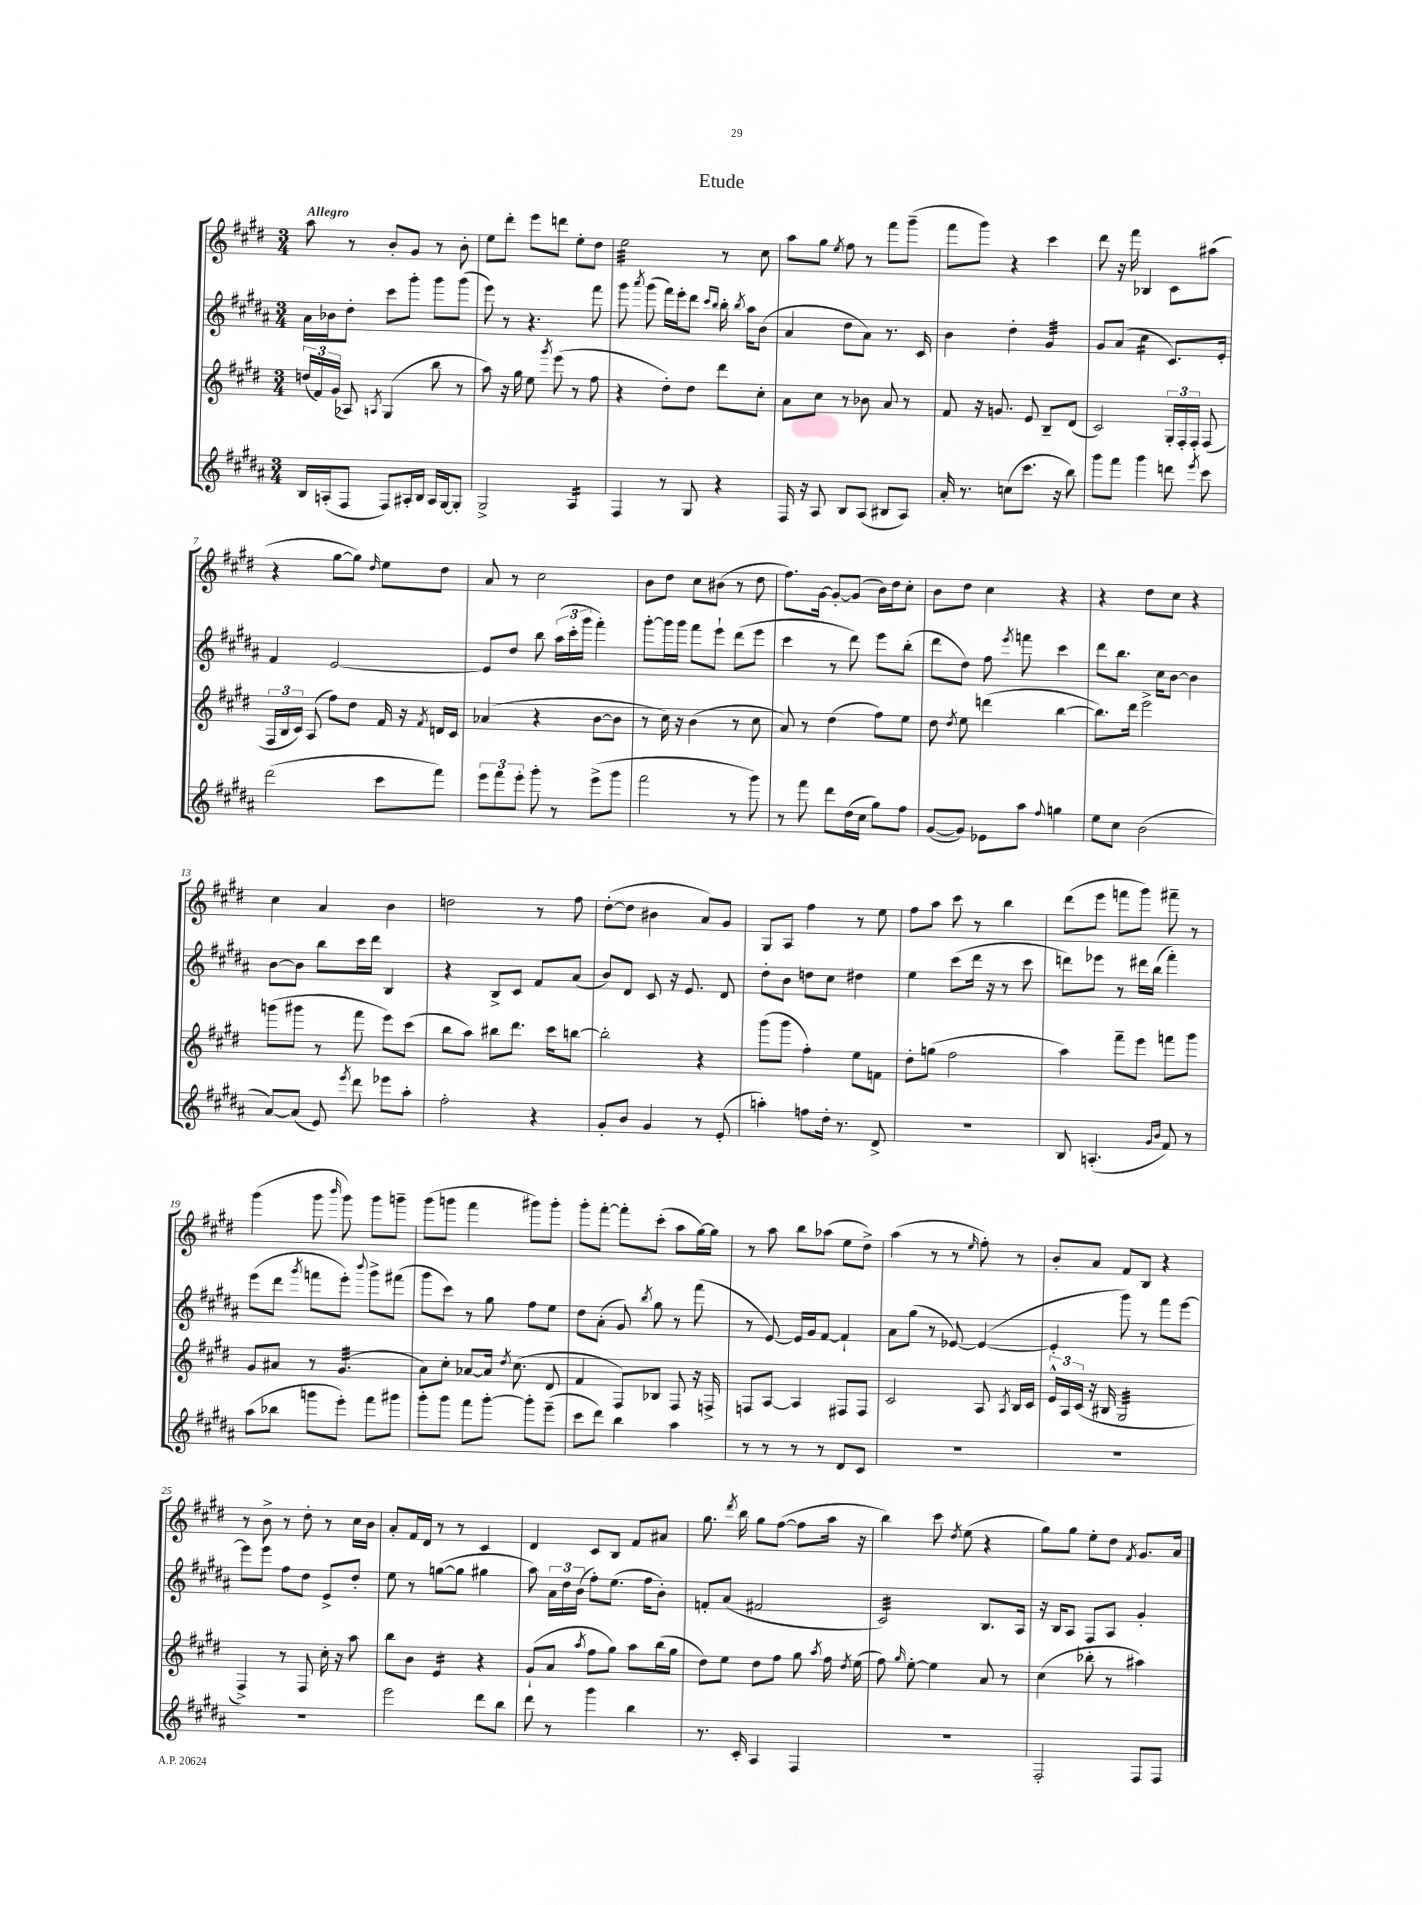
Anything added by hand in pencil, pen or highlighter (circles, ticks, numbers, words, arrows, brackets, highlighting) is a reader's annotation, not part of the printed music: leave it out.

**kern	**kern	**kern	**kern
*staff4	*staff3	*staff2	*staff1
*clefG2	*clefG2	*clefG2	*clefG2
*k[f#c#g#d#a#]	*k[f#c#g#d#]	*k[f#c#g#d#a#]	*k[f#c#g#d#]
*M3/4	*M3/4	*M3/4	*M3/4
16B	(24dd	16a#	8aa
.	24f#)	.	.
(16A'	.	16b-	.
.	(24g#	.	.
8F#	8A-)	8dd#'	8r
.	8qA	.	.
8F#)	(4G#	8ccc#	8b'
16A#'	.	8ggg#'	8g#
16B	.	.	.
16A#	8bb	8ggg#	8r
[16G#	.	.	.
8G#']	8r	(8ggg#	8b'
=	=	=	=
2G#^	8aa)	8eee)	8ee
.	16r	8r	8ddd#'
.	16gg#	.	.
.	8ee	4.r	8eee
.	8qggg#	.	.
.	(8eee	.	8ddd
4A#	8r	.	8ee'
.	8ff#	8fff#	8dd#
=	=	=	=
4F#	4r	8ggg#	2ee
.	.	8qaaa#	.
.	.	(8ggg#	.
8r	8dd#')	16fff#)	.
.	.	16eee'	.
8G#	8dd#	8ddd#	.
.	.	16qqccc#	.
.	.	16qqbb	.
4r	8ddd#	16bb'	8r
.	.	8qbb	.
.	.	16aa#	.
.	8cc#'	(8b	8cc#
=	=	=	=
16F#	8a	4a#	8aa
16r	.	.	.
8A#	8cc#	.	8gg#
.	.	.	8qee
8B	8r	8dd#	8ff#
(8A#	8b-	8a#)	8r
8B#	8a	8.r	8fff#
8A#)	8r	.	(8ggg#~
.	.	16c#	.
=	=	=	=
16a#'	8f#	4b	8fff#
8.r	.	.	.
.	16r	.	8ggg#)
.	8.g	.	.
(8cc	.	4dd#'	4r
8.ccc#	8e	.	.
.	8B~	4g#	4ccc#
16r	.	.	.
8bb)	(8d#	.	.
=	=	=	=
8ggg#	2c#)	8g#	8ddd#
8fff#	.	(8a#	16r
.	.	.	16fff#
4ggg#	.	4cc#	4B-
8ddd	24G#'	8.c#)	8c#
.	24F#'	.	.
.	24F#'	.	.
8qeee	.	.	.
8ccc#	(8F#	.	(8aa#
.	.	16e'	.
=	=	=	=
(2ddd#	24F#	4f#	4r
.	24B	.	.
.	24c#)	.	.
.	(8A	.	.
.	8ff#)	[2e	[8gg#
.	8dd#	.	8gg#])
.	.	.	16qqdd#
8ccc#	16f#	.	8ee
.	16r	.	.
.	8qf#	.	.
8fff#)	16d	.	8dd#
.	16c#	.	.
=	=	=	=
12eee	(4a-	8e]	8a
12fff#	.	.	.
.	.	8dd#	8r
12eee'	.	.	.
8ggg#'	4r	8bb	2cc#
8r	.	(24aa#	.
.	.	24ccc#'	.
.	.	24ggg#	.
(8eee^	[8b	4fff#')	.
8ggg#	8b]	.	.
=	=	=	=
2fff#	8r	[8ggg#'	8b
.	16cc#)	16ggg#]	8dd#
.	16r	16ggg#	.
.	(4b	8fff#	8cc#
.	.	8eee`	(8b#
8r	8r	(8ddd#	8r
8ggg#)	8cc#	8eee	8dd#
=	=	=	=
8r	8a)	4ccc#	8.ff#)
8fff#	8r	.	.
.	.	.	[16g#
8ddd#	(4dd#	8r	8g#'_
(16dd#	.	8ddd#)	(8g#]
16cc#	.	.	.
8gg#)	8ff#)	8eee	16b)
.	.	.	16dd#
8ff#	8ee	(8bb'	8cc#'
=	=	=	=
([8g#	8dd#	8ddd#	8b
.	8qdd#	.	.
8g#])	8ee	8dd#)	8dd#
8e-	(4ddd	8ff#	4cc#
.	.	8qeee	.
8aa#	.	8fff	.
8qqff#	.	.	.
4gg	[4bb	4ccc#	4r
=	=	=	=
8ee	8.bb])	8ddd#	4r
8cc#	.	8.bb	.
.	16ddd#	.	.
(2b	2eee^	.	8dd#
.	.	16cc#	.
.	.	[8b	8cc#
.	.	4b]	4r
=	=	=	=
[8a#)	(8ggg	[8b	4cc#
(8a#]	8ggg#	8b]	.
8e)	8r	8bb	4a
8qeee	.	.	.
8ddd#	8fff#	16ccc#	.
.	.	16ddd#	.
8eee-	8eee)	4B	4b
8aa#'	(8ccc#	.	.
=	=	=	=
2ff#'	8bb	4r	2dd
.	8aa)	.	.
.	8bb#	8B^	.
.	8.ddd#	8c#	.
4r	.	8f#	8r
.	16ccc#	.	.
.	[8bb	(8a#	8ff#
=	=	=	=
8g#'	2bb']	8b)	([8dd#'
8b	.	8d#	8dd#]
4g#	.	8c#	4b#
.	.	16r	.
.	.	8.e	.
8r	4r	.	8a)
(8e'	.	8d#	8g#
=	=	=	=
4aa')	(8ggg#	8dd#'	8G#
.	8ggg#	8b	8A
8ff	4ff#')	8dd	4ff#
16dd#'	.	8cc#	.
8.r	.	.	.
.	8ee	4dd#	8r
8d#^	8f	.	8ee
=	=	=	=
2.r	8dd#'	4ee	8ff#
.	(8gg	.	8aa
.	2ff#	(8ccc#	8ccc#
.	.	16ddd#	8r
.	.	16r	.
.	.	8r	4bb
.	.	8ccc#	.
=	=	=	=
8B	4aa)	8ddd)	(8ddd#
(4.A'	.	8eee-	8eee
.	8fff#~	8r	8fff
.	8eee	16ddd#	8ggg#)
.	.	(16bb	.
16qqg#	.	.	.
16qqb	.	.	.
8f#)	8fff	4fff#')	8fff#~
8r	8ggg#	.	8r
=	=	=	=
(8aa#	8g#	(8eee	(4ggg#
8bb-	8a#	8ddd#	.
.	.	8qggg#	.
8ggg	8r	8fff	8ggg#
.	.	.	16qqbbb
8eee')	(4.g#	8eee')	8ggg#)
.	.	8qqbbb	.
8fff#	.	8ggg#^	8ggg#
8ggg#	.	(8fff#	8ggg~
=	=	=	=
8ggg#'	8a)	8ggg#	(8ggg#
8ggg#	8cc#'	8ccc#)	8ggg
8fff#	[8a-	8r	4fff#
[8ggg#'	16a-]	8gg#	.
.	8qdd#	.	.
.	(8.cc#	.	.
8ggg#']	.	8ff#	8ggg#)
(8eee~	8d#	8ee	8ggg#'
=	=	=	=
8ccc#	4f#	8dd#	8ggg#'
8ddd#)	.	(8a#'	[8fff#'
4bb	8F#)	8g#)	8fff#']
.	.	8qbb	.
.	8B-	8gg#	(8ccc#'
4aa#	8F#	8r	8aa
.	16r	(8fff#	[16gg#)
.	16F^	.	16gg#]
=	=	=	=
8r	8F	8r	8r
8r	[8A	[8e)	8aa
8r	4A]	16e]	8bb
.	.	16g#	.
8r	.	[8f#	(8aa-
8d#	8F#	4f#`]	8ee
8c#	8F#	.	8dd#^)
=	=	=	=
2.r	2c#	8a#	(4aa
.	.	(8gg#	.
.	.	8r	8r
.	.	[8e-)	8r
.	.	.	16qqee
.	8A	(4e-_	8ff#')
.	8qA	.	.
.	16B	.	8r
.	16c#	.	.
=	=	=	=
2.r	24e^^	4e-']	8b'
.	24A	.	.
.	(24c#	.	.
.	16r	.	8a
.	16B#	.	.
.	2G#	8ggg#)	8f#
.	.	8r	8B
.	.	8fff#	4r
.	.	[8eee	.
=	=	=	=
2.r	4F#^)	8eee]	8r
.	.	8eee	8b^
.	8r	8ff#	8r
.	8F#	8dd#	8dd#'
.	16cc#'	8e^	8r
.	16r	.	.
.	8aa	8dd#'	16cc#
.	.	.	16b
=	=	=	=
2eee	8bb	8ee	8a'
.	8b	8r	16f#
.	.	.	16d#
.	4e	([8gg	8r
.	.	8gg]	8r
8ddd#	4r	4gg#	4c#
8bb	.	.	.
=	=	=	=
8ddd#	(8g#`	8aa#)	4d#
8r	8a	24a#	.
.	.	24dd#	.
.	.	(24b	.
.	8qaa	.	.
4ggg#	8ff#	8ff#')	8c#
.	8gg#)	(8.ee	8B
4bb	8aa	.	8f#
.	.	16ff#	.
.	(16bb	8b')	8a#
.	16gg#	.	.
=	=	=	=
8.r	8dd#)	8f'	8.gg#
.	8ee	(8a#	.
.	.	.	8qddd#
16c#'	.	.	16bb
4A#	8dd#	2f#	8gg#
.	8ff#	.	([8ff#
4F#	8gg#	.	8ff#]
.	8qaa	.	.
.	16ff#	.	16aa
.	8qdd#	.	.
.	(16ee	.	16r
=	=	=	=
2.r	8ff#)	2c#)	4bb)
.	16qqgg#	.	.
.	[8ee'	.	.
.	4ee]	.	8ccc#
.	.	.	8qdd#
.	.	.	(8ee
.	8a	8.B	4r
.	8r	.	.
.	.	16A#	.
=	=	=	=
2F#'	(4cc#	16r	8gg#)
.	.	16B	.
.	.	8A#	8gg#
.	8bb-'	8F#	8ee'
.	8r	8A#	8dd#
.	.	.	8qf#
8F#	4aa#)	4g#'	8.g#
8F#	.	.	.
.	.	.	16a
==	==	==	==
*-	*-	*-	*-
